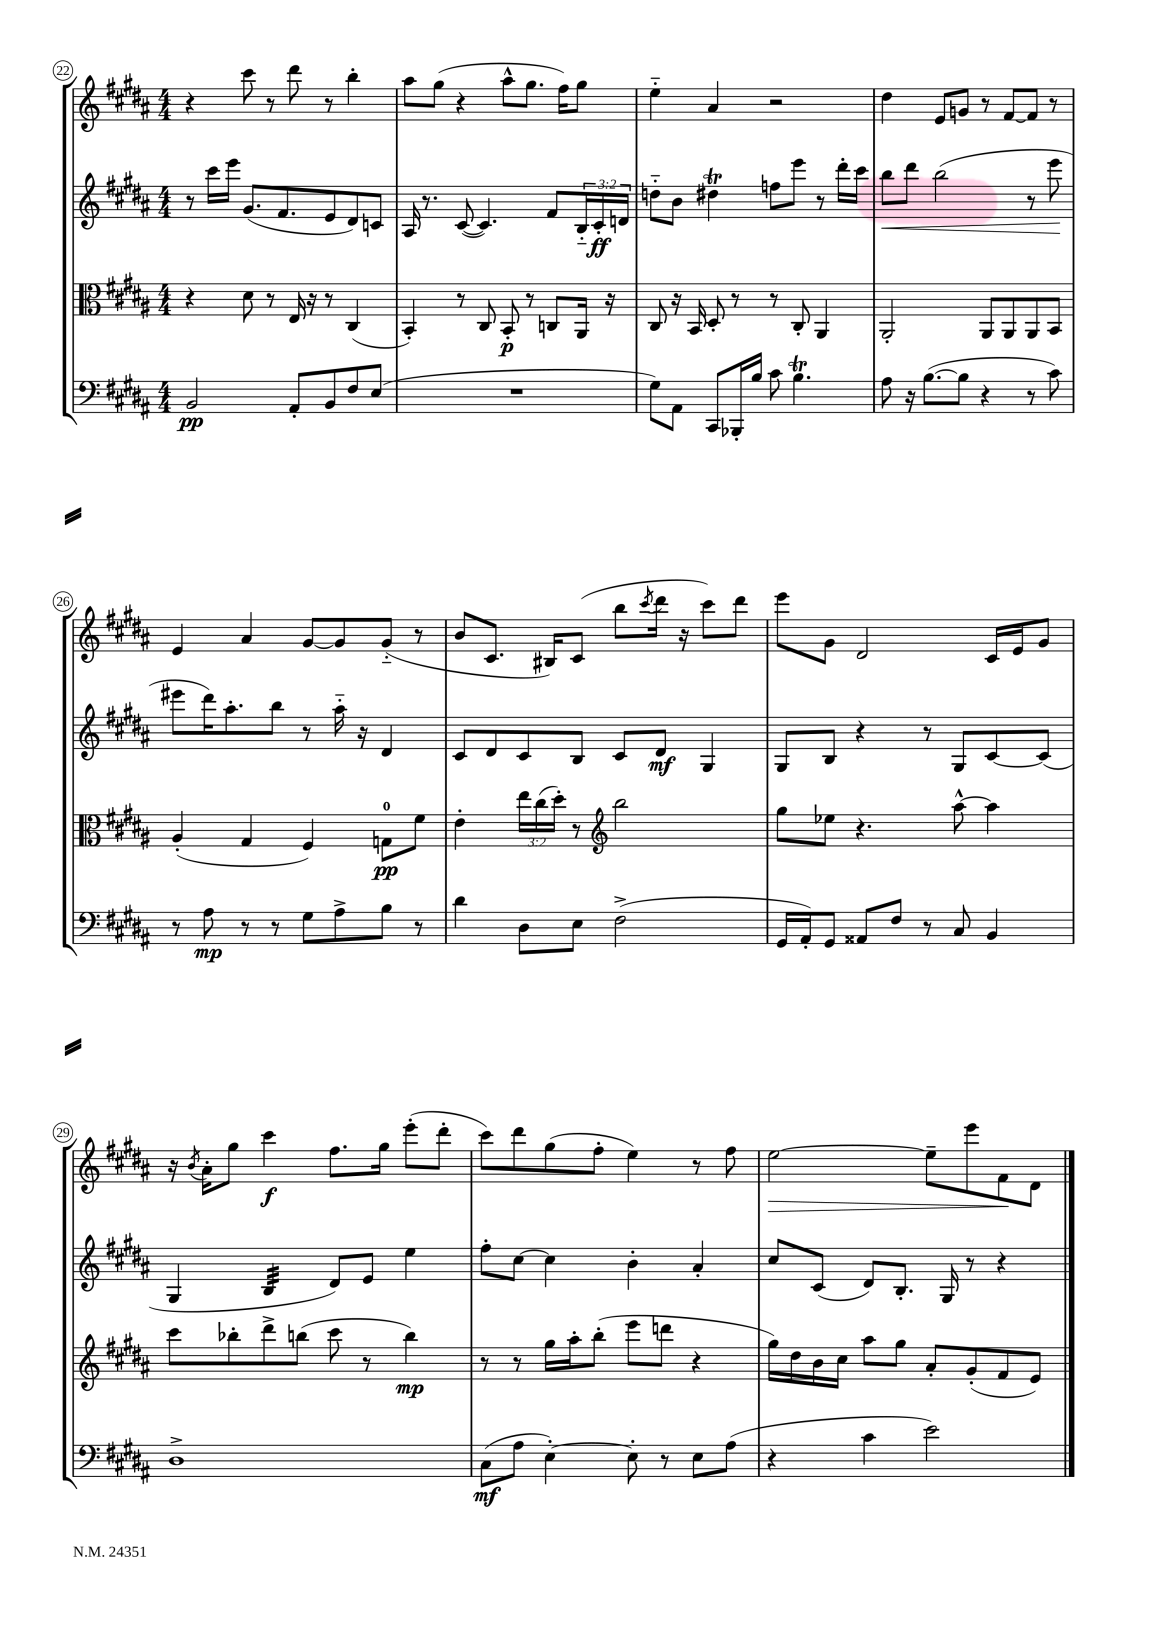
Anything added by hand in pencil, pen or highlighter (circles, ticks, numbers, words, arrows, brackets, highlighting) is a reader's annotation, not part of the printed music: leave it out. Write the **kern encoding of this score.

**kern	**dynam	**kern	**dynam	**kern	**dynam	**kern	**dynam
*part4	*part4	*part3	*part3	*part2	*part2	*part1	*part1
*staff4	*staff4	*staff3	*staff3	*staff2	*staff2	*staff1	*staff1
*clefF4	*	*clefC3	*	*clefG2	*	*clefG2	*
*k[f#c#g#d#a#]	*	*k[f#c#g#d#a#]	*	*k[f#c#g#d#a#]	*	*k[f#c#g#d#a#]	*
*M4/4	*	*M4/4	*	*M4/4	*	*M4/4	*
=22	=22	=22	=22	=22	=22	=22	=22
2BB/	pp	4r	.	8r	.	4r	.
.	.	.	.	16ccc#\LL	.	.	.
.	.	.	.	16eee\JJ	.	.	.
.	.	8d#\	.	(8.g#/L	.	8ccc#\	.
.	.	8r	.	.	.	8r	.
.	.	.	.	8.f#/	.	.	.
8AA#'/L	.	16E/	.	.	.	8ddd#\	.
.	.	16r	.	.	.	.	.
8BB/	.	8r	.	8e/	.	8r	.
8F#/	.	(4C#/	.	8d#/)	.	4bb'\	.
(8E/J	.	.	.	8cn/J	.	.	.
=23	=23	=23	=23	=23	=23	=23	=23
1r	.	4BB'/)	.	16A#/	.	8aa#\L	.
.	.	.	.	8.r	.	.	.
.	.	.	.	.	.	(8gg#\J	.
.	.	8r	.	([8c#/	.	4r	.
.	.	8C#/	.	4.c#/])	.	.	.
.	.	8BB'/	p	.	.	8aa#^^\L	.
.	.	8r	.	.	.	8.gg#\J	.
.	.	8Cn/L	.	8f#/L	.	.	.
.	.	.	.	.	.	16ff#\KL)	.
.	.	16AA#/Jk	.	24B/L	.	8gg#\J	.
.	.	.	.	24c#'/	ff	.	.
.	.	16r	.	.	.	.	.
.	.	.	.	24dn/JJ	.	.	.
=24	=24	=24	=24	=24	=24	=24	=24
8G#\L)	.	8C#/	.	8ddn\L	.	4ee\	.
8AA#\J	.	16r	.	8b\J	.	.	.
.	.	16BB/	.	.	.	.	.
8CC#/L	.	8D#'/	.	4dd#Xt\	.	4a#/	.
16BBB-X'/L	.	8r	.	.	.	.	.
16B/JJ	.	.	.	.	.	.	.
8c#\	.	8r	.	8ffn\L	.	2r	.
4.BT\	.	8C#'/	.	8eee\J	.	.	.
.	.	4AA#/	.	8r	.	.	.
.	.	.	.	16ddd#'\LL	.	.	.
.	.	.	.	16ccc#\JJ	.	.	.
=25	=25	=25	=25	=25	=25	=25	=25
!	!	!	!	!	!LO:HP:b	!	!
8A#\	.	2AA#'/	.	8bb\L	<	4dd#\	.
16r	.	.	.	8ddd#\J	.	.	.
([8.B\L	.	.	.	.	.	.	.
.	.	.	.	(2bb\	.	8e/L	.
8B\J]	.	.	.	.	.	8gn/J	.
4r	.	8AA#/L	.	.	.	8r	.
.	.	8AA#/	.	.	.	[8f#/L	.
8r	.	8AA#/	.	8r	.	8f#/J]	.
8c#\)	.	8BB/J	.	8eee\	.	8r	.
.	.	.	.	.	[	.	.
!!LO:LB:g=z
=26	=26	=26	=26	=26	=26	=26	=26
8r	.	(4A#'/	.	8eee#X\L	.	4e/	.
8A#\	mp	.	.	16ddd#\K)	.	.	.
.	.	.	.	8.aa#'\	.	.	.
8r	.	4G#/	.	.	.	4a#/	.
8r	.	.	.	8bb\J	.	.	.
8G#\L	.	4F#/)	.	8r	.	[8g#/L	.
8A#^\	.	.	.	16aa#\	.	8g#/]	.
.	.	.	.	16r	.	.	.
8B\J	.	8Gn\L	pp	4d#/	.	(8g#/J	.
8r	.	8f#\J	.	.	.	8r	.
=27	=27	=27	=27	=27	=27	=27	=27
4d#\	.	4e'\	.	8c#/L	.	8b/L	.
.	.	.	.	8d#/	.	8.c#/J	.
8D#\L	.	24ee\LL	.	8c#/	.	.	.
.	.	(24cc#\	.	.	.	.	.
.	.	.	.	.	.	16B#X/KL)	.
.	.	24dd#'\JJ)	.	.	.	.	.
8E\J	.	8r	.	8B/J	.	(8c#/J	.
*	*	*clefG2	*	*	*	*	*
(2F#^\	.	2bb\	.	8c#/L	.	8bb\L	.
.	.	.	.	.	.	8qccc#/	.
.	.	.	.	8d#/J	mf	16ddd#\Jk	.
.	.	.	.	.	.	16r	.
.	.	.	.	4G#/	.	8ccc#\L)	.
.	.	.	.	.	.	8ddd#\J	.
=28	=28	=28	=28	=28	=28	=28	=28
16GG#/LL	.	8gg#\L	.	8G#/L	.	8eee\L	.
16AA#'/J)	.	.	.	.	.	.	.
8GG#/J	.	8ee-X\J	.	8B/J	.	8g#\J	.
8AA##X/L	.	4.r	.	4r	.	2d#/	.
8F#/J	.	.	.	.	.	.	.
8r	.	.	.	8r	.	.	.
8C#/	.	[8aa#^^\	.	8G#/L	.	.	.
4BB/	.	4aa#\]	.	[8c#/	.	16c#/LL	.
.	.	.	.	.	.	16e/J	.
.	.	.	.	(8c#/J]	.	8g#/J	.
!!LO:LB:g=z
=29	=29	=29	=29	=29	=29	=29	=29
1D#^	.	8ccc#\L	.	4G#/	.	16r	.
.	.	.	.	.	.	8qb/	.
.	.	.	.	.	.	16a#'\KL	.
.	.	8bb-X'\	.	.	.	8gg#\J	.
*	*	*	*	*tremolo	*	*	*
.	.	8ddd#^\	.	32B/LLL	.	4ccc#\	f
.	.	.	.	32B/	.	.	.
.	.	.	.	32B/	.	.	.
.	.	.	.	32B/	.	.	.
.	.	(8bbn\J	.	32B/	.	.	.
.	.	.	.	32B/	.	.	.
.	.	.	.	32B/	.	.	.
.	.	.	.	32B/JJJ	.	.	.
*	*	*	*	*Xtremolo	*	*	*
.	.	8ccc#\	.	8d#/L)	.	8.ff#\L	.
.	.	8r	.	8e/J	.	.	.
.	.	.	.	.	.	16gg#\Jk	.
.	.	4bb\)	mp	4ee\	.	(8eee'\L	.
.	.	.	.	.	.	8ddd#'\J	.
=30	=30	=30	=30	=30	=30	=30	=30
(8C#\L	mf	8r	.	8ff#'\L	.	8ccc#\L)	.
8A#\J	.	8r	.	[8cc#\J	.	8ddd#\	.
[4E'\)	.	16gg#\LL	.	4cc#\]	.	(8gg#\	.
.	.	16aa#'\J	.	.	.	.	.
.	.	(8bb'\J	.	.	.	8ff#'\J	.
8E'\]	.	8eee\L	.	4b'\	.	4ee\)	.
8r	.	8dddn\J	.	.	.	.	.
8E\L	.	4r	.	4a#'/	.	8r	.
(8A#\J	.	.	.	.	.	8ff#\	.
=31	=31	=31	=31	=31	=31	=31	=31
!	!	!	!	!	!	!	!LO:HP:b
4r	.	16gg#\LL)	.	8cc#/L	.	[2ee\	>
.	.	16dd#\	.	.	.	.	.
.	.	16b\	.	(8c#/J	.	.	.
.	.	16cc#\JJ	.	.	.	.	.
4c#\	.	8aa#\L	.	8d#/L)	.	.	.
.	.	8gg#\J	.	8.B'/J	.	.	.
2e\)	.	8a#'/L	.	.	.	8ee~\L]	.
.	.	.	.	16G#/	.	.	.
.	.	(8g#'/	.	8r	.	8eee\	.
.	.	8f#/	.	4r	.	8f#\	.
.	.	8e/J)	.	.	.	8d#\J	]
==	==	==	==	==	==	==	==
*-	*-	*-	*-	*-	*-	*-	*-
